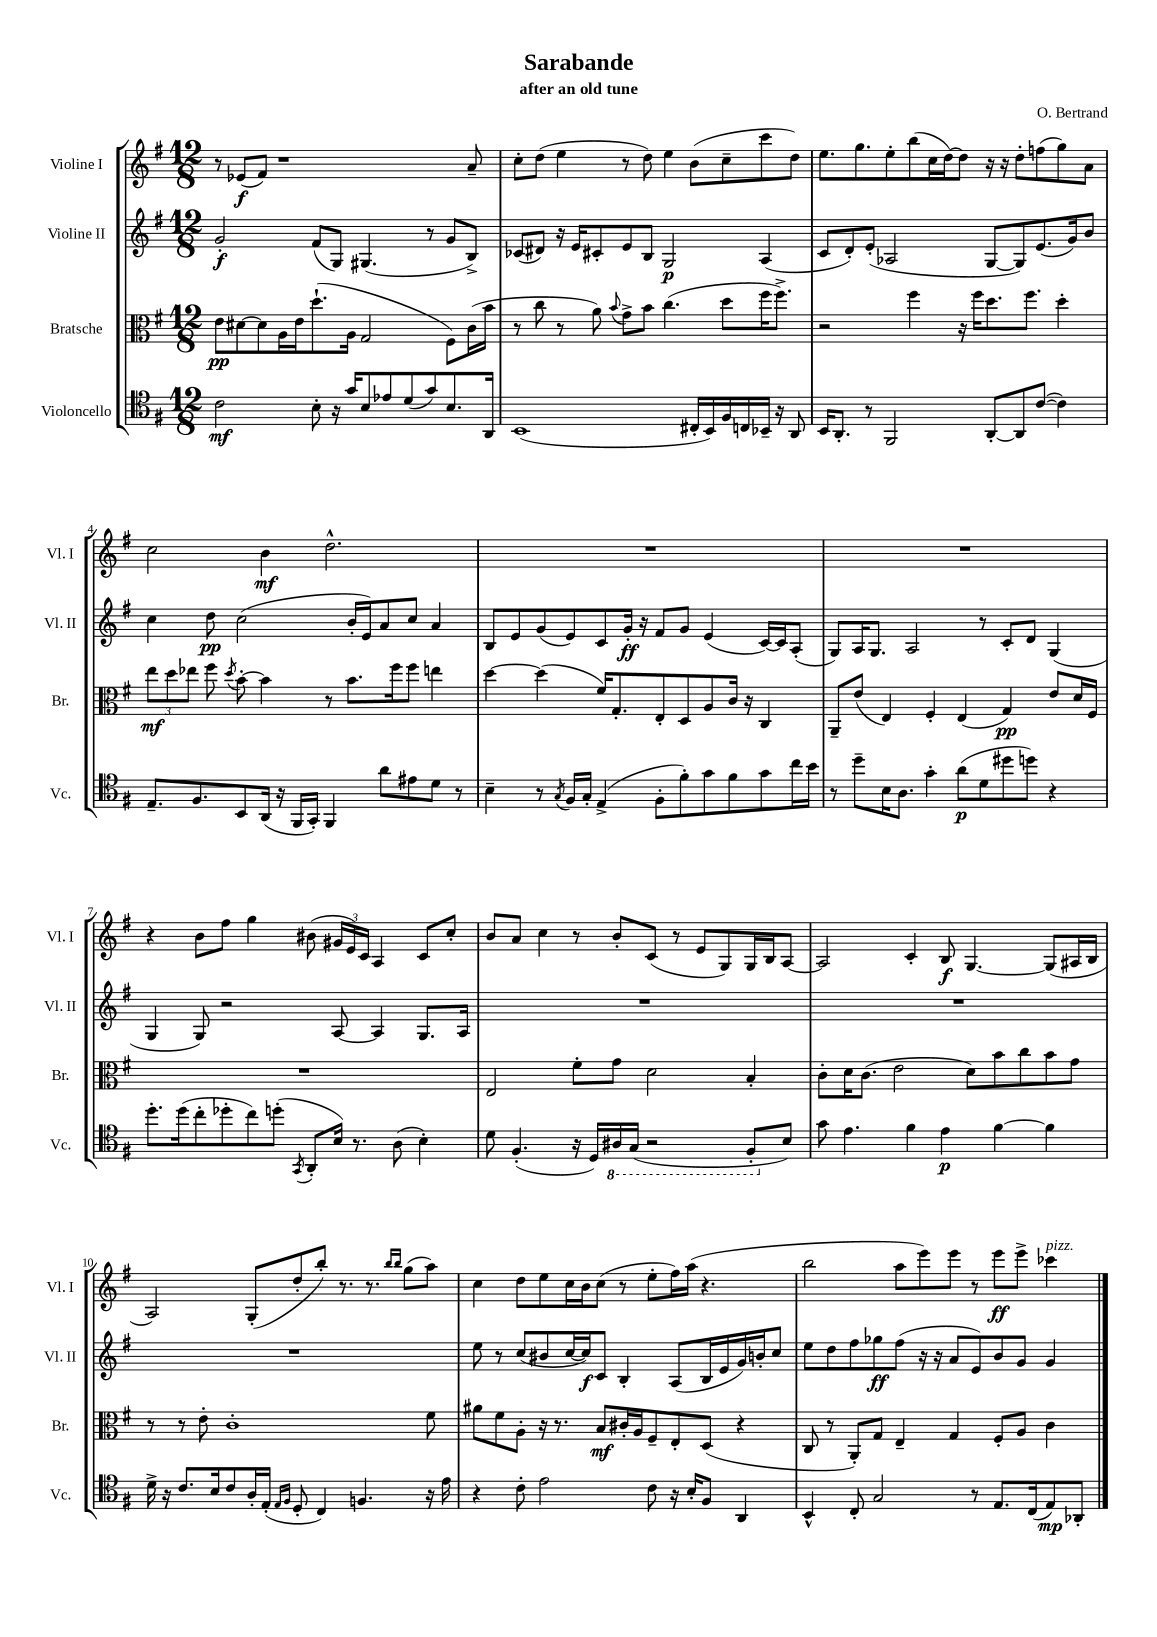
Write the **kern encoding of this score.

**kern	**kern	**kern	**kern
*staff4	*staff3	*staff2	*staff1
*clefC4	*clefC3	*clefG2	*clefG2
*k[f#]	*k[f#]	*k[f#]	*k[f#]
*M12/8	*M12/8	*M12/8	*M12/8
2c\	8e\L	2g'/	8r
.	[8d#\	.	(8e-/L
.	8d#\]	.	8f#/J)
.	16A\L	.	1r
.	16e\J	.	.
8B'\	(8.dd`\	(8f#/L	.
16r	.	8G/J)	.
16g/LK	16A\Jk	.	.
8B/	2G/	(4.G#/	.
8e-/	.	.	.
(8d/	.	.	.
8g/)	.	8r	.
8.B/	8F#\L)	8g/L	.
.	(16c\L	8B^/J)	8a~/
16AA/Jk	16b\JJ	.	.
=	=	=	=
(1BB	8r	(8c-/L	8cc'\L
.	8cc\	8d#/J)	(8dd\J
.	8r	16r	4ee\
.	.	16e/LK	.
.	8a\)	8c#'/	.
.	8qqb/	.	.
.	8g^\L	8e/	8r
.	8b\J	8B/J	8dd\)
.	(4.cc\	2G/	4ee\
16C#'/LL	.	.	(8b\L
16BB/)	.	.	.
16F#/	8dd\L	.	8cc~\
16C/	.	.	.
16BB-~/JJ	16ff#\K	(4A/	8ccc\
16r	8.ff#^\J)	.	.
8AA/	.	.	8dd\J)
=	=	=	=
16BB/LK	2r	8c/L	8.ee\L
8.AA'/J	.	.	.
.	.	8d'/)	.
.	.	.	8.gg\
8r	.	(8e'/J	.
2FF#/	.	2A-/	8ee'\
.	4ff#\	.	(8bb\
.	.	.	16cc\L
.	.	.	[16dd\J)
.	16r	.	8dd\]J
.	16ff#\LK	.	.
[8AA'/L	8.dd\	[8G/L	16r
.	.	.	16r
8AA/]	.	8G/])	8dd'\L
.	8.ff#\J	.	.
([8c/J	.	(8.e/	(8ff\
4c\])	4dd'\	.	8gg\)
.	.	16g/k)	.
.	.	8b/J	8a\J
=	=	=	=
8.E~/L	12ee\L	4cc\	2cc\
.	12dd\	.	.
.	12ee-\J	.	.
8.F#/	.	.	.
.	8ff#\	8dd\	.
.	8qdd/	.	.
8BB/	[8b'\	(2cc\	.
(16AA/Jk	4b\]	.	4b\
16r	.	.	.
16FF#/LL	.	.	.
16GG'/JJ)	.	.	.
4FF#/	8r	.	2.dd^^\
.	8.b\L	16b'/LL	.
.	.	16e/J)	.
8a\L	.	8a/	.
.	16ff#\k	.	.
8e#\	8ff#\J	8cc/J	.
8d\J	4ee\	4a/	.
8r	.	.	.
=	=	=	=
4B~\	[4dd\	8B/L	1.r
.	.	8e/	.
8r	(4dd\]	(8g/	.
8qG/	.	.	.
16F#/LL	.	8e/)	.
16G'/JJ	.	.	.
(4E^/	16f#/LK)	8c/	.
.	8.G'/	.	.
.	.	16g'/Jk	.
.	.	16r	.
8F#'\L	8E'/	8f#/L	.
8f#'\)	8D/	8g/J	.
8g\	8A/	(4e/	.
8f#\	16c/Jk	.	.
.	16r	.	.
8g\	4C/	[16c/LL)	.
.	.	16c/]J	.
16cc\L	.	(8A'/J	.
16b\JJ	.	.	.
=	=	=	=
8r	8AA~/L	8G/L)	1.r
8dd~\L	(8e/J	16A/K	.
.	.	8.G/J	.
16B\K	4E/)	.	.
8.A\J	.	.	.
.	.	2A/	.
4g'\	4F#'/	.	.
(8a\L	(4E/	.	.
8d\	.	8r	.
8dd#\	4G/)	8c'/L	.
8dd\J)	.	8d/J	.
4r	8e/L	(4G/	.
.	16d/L	.	.
.	16F#/JJ	.	.
=	=	=	=
8.dd'\L	1.r	4G/	4r
(16dd\k	.	.	.
8cc'\	.	8G/)	8b\L
8dd-'\	.	2r	8ff#\J
8cc\)	.	.	4gg\
(8dd'\J	.	.	.
8qGG/	.	.	.
8AA'/L	.	.	(8b#\
16B/Jk)	.	[8A/	24g#/LL
.	.	.	24e/)
8.r	.	.	.
.	.	.	24c/JJ
.	.	4A/]	4A/
(8A\	.	.	.
4B'\)	.	8.G/L	8c/L
.	.	.	8cc'/J
.	.	16A/Jk	.
=	=	=	=
8d\	2E/	1.r	8b/L
(4.F#'/	.	.	8a/J
.	.	.	4cc\
16r	8f#'\L	.	8r
16D/LL)	.	.	.
16AA#/	8g\J	.	8b'/L
(16GG/JJ	.	.	.
2r	2d\	.	(8c/J
.	.	.	8r
.	.	.	8e/L
.	.	.	8G/)
8FF#'/L	4B'/	.	16G/L
.	.	.	16B/J
8B/J)	.	.	[8A/J
=	=	=	=
8g\	8c'\L	1.r	2A/]
4.e\	16d\K	.	.
.	(8.c\J	.	.
.	2e\	.	.
4f#\	.	.	4c'/
4e\	.	.	8B/
.	8d\L)	.	[4.G/
[4f#\	8b\	.	.
.	8cc\	.	.
4f#\]	8b\	.	(8G/]L
.	8g\J	.	16A#/L
.	.	.	16B/JJ
=	=	=	=
16d^\	8r	1.r	2A/)
16r	.	.	.
8.c/L	8r	.	.
.	8e'\	.	.
16B/k	.	.	.
8c/	1c'	.	.
16A'/L	.	.	(8G'/L
(16E'/JJ	.	.	.
16qqE/LL	.	.	.
16qqF#/JJ	.	.	.
8D'/	.	.	8dd'/
4C/)	.	.	8bb'/J)
.	.	.	8.r
4.F/	.	.	.
.	.	.	8.r
.	.	.	16qqbb/LL
.	.	.	16qqbb/JJ
.	.	.	(8gg\L
16r	8f#\	.	8aa\J)
16e\	.	.	.
=	=	=	=
4r	8a#\L	8ee\	4cc\
.	8f#\	8r	.
8c'\	8A'\J	(8cc/L	8dd\L
2e\	16r	8b#/	8ee\
.	8.r	.	.
.	.	[16cc/L	16cc\L
.	.	16cc/]J)	16b\J
.	8B/L	8c/J	(8cc\J
.	16c#'/L	4B'/	8r
.	16A/J	.	.
8c\	8F#~/	.	8ee'\L
16r	8E'/	(8A/L	16ff#\L)
16B'/LK	.	.	(16aa\JJ
8F#/J	(8D/J	16B/L	4.r
.	.	16e/	.
4AA/	4r	16g/)	.
.	.	16b'/J	.
.	.	8cc/J	.
=	=	=	=
4BB^^/	8C/	8ee\L	2bb\
.	8r	8dd\	.
8C'/	8AA'/L)	8ff#\	.
2G/	8G/J	8gg-\	.
.	4E~/	(8ff#\J	8aa\L
.	.	16r	8eee\)
.	.	16r	.
.	4G/	8a/L	8eee\J
8r	.	8e/)	8r
8.E/L	8F#'/L	8b/	8eee\L
.	8A/J	8g/J	8eee^\J
(16C/k	.	.	.
8E/)	4c\	4g/	4ccc-\
8AA-'/J	.	.	.
==	==	==	==
*-	*-	*-	*-
